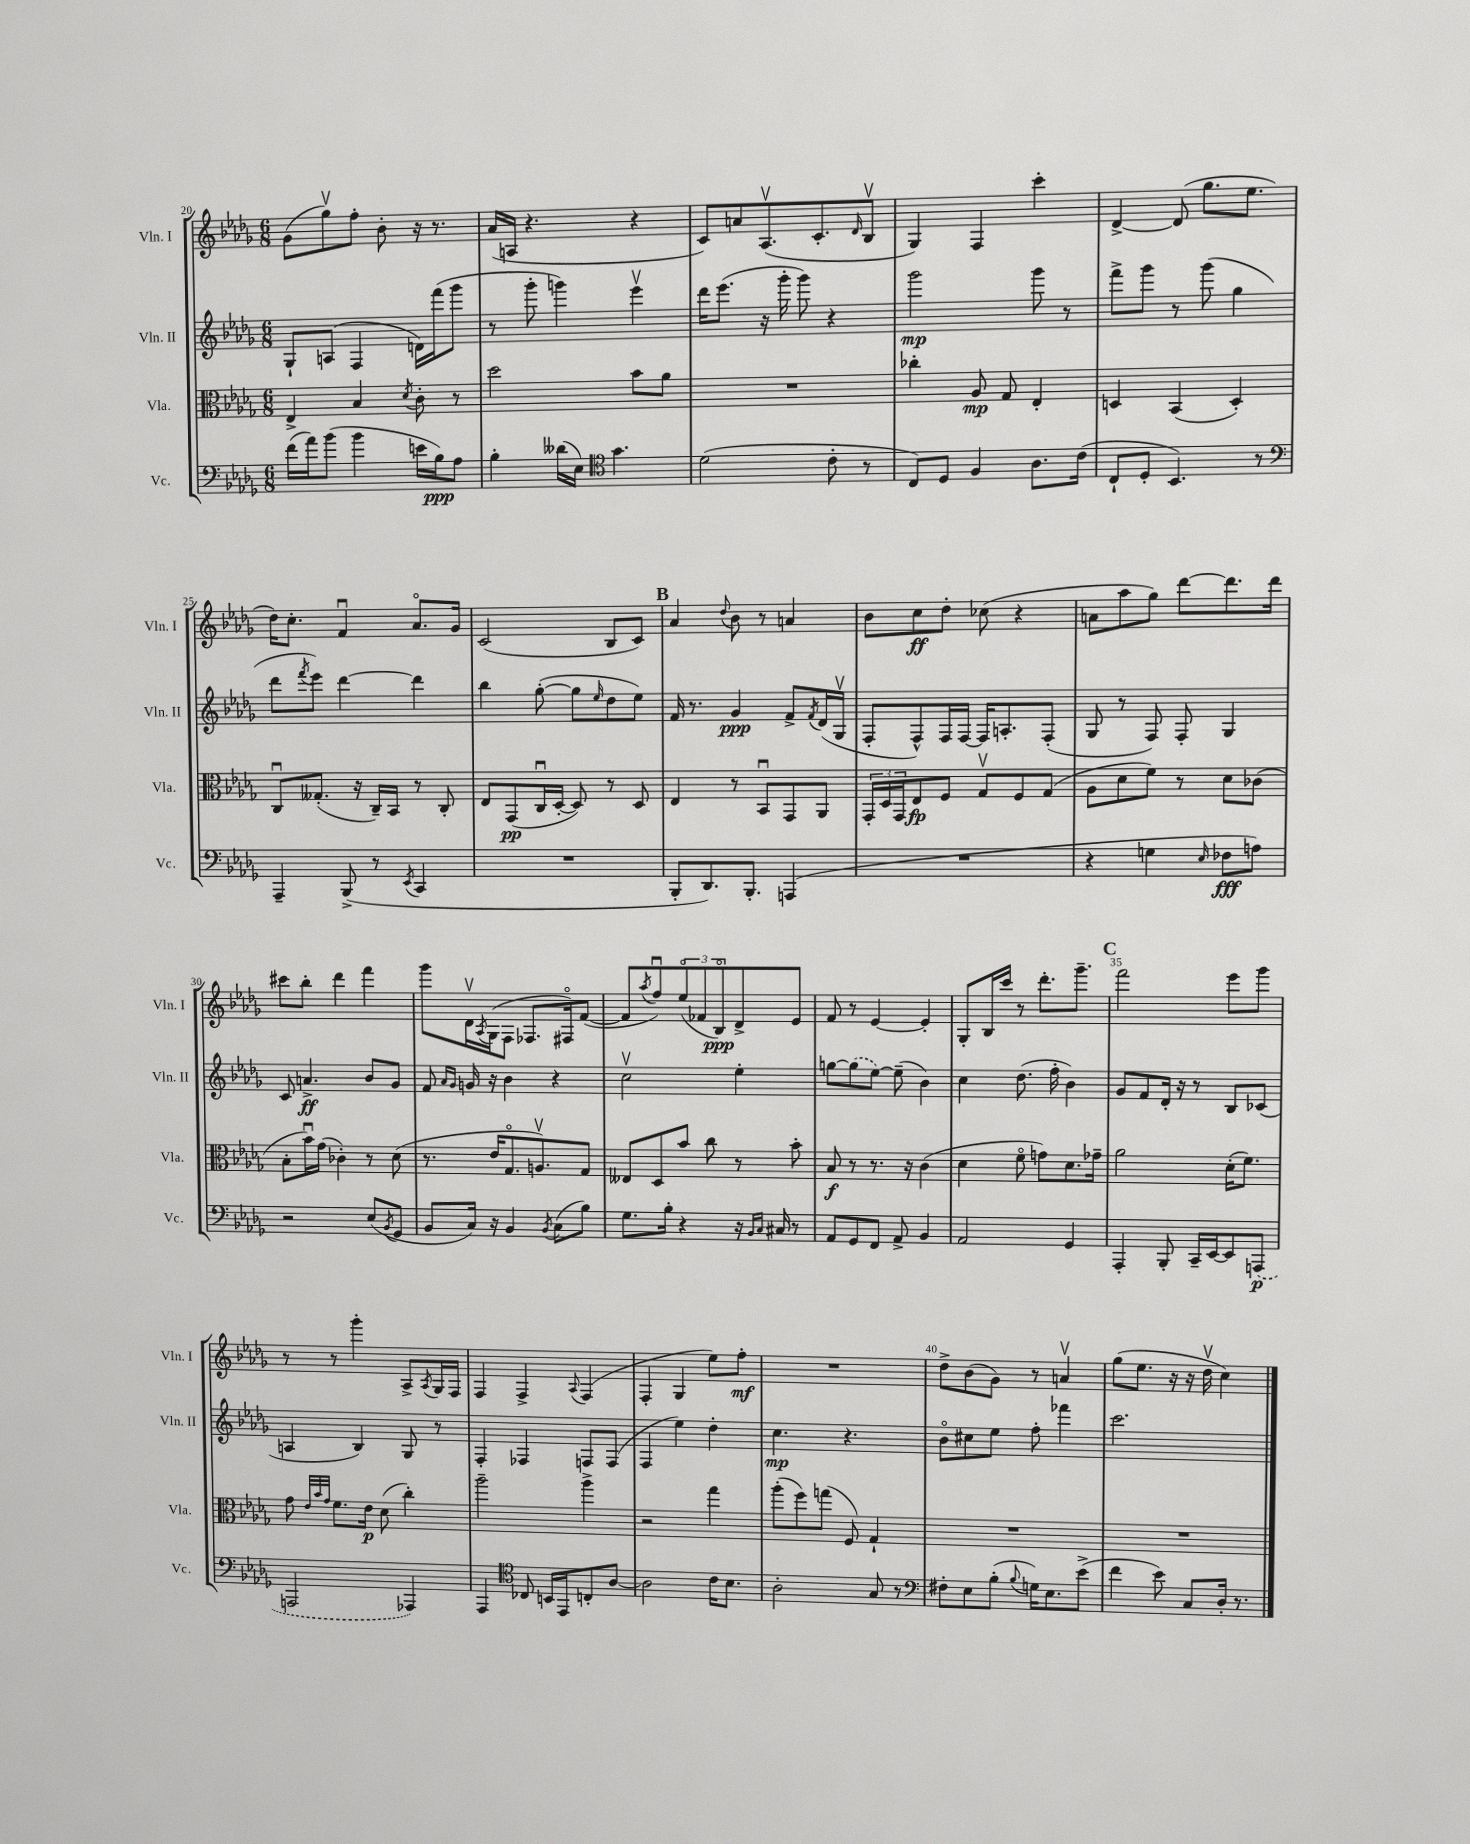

**kern	**kern	**kern	**kern
*staff4	*staff3	*staff2	*staff1
*clefF4	*clefC3	*clefG2	*clefG2
*k[b-e-a-d-g-]	*k[b-e-a-d-g-]	*k[b-e-a-d-g-]	*k[b-e-a-d-g-]
*M6/8	*M6/8	*M6/8	*M6/8
(16f	4E-^	8G-`	(8g-
16a-)	.	.	.
(8b-	.	(8A	8gg-v)
4b-	4B-	4F	8ff'
.	.	.	8b-'
.	8qd-	.	.
16e	8c'	16d)	16r
16B-)	.	(16fff	8.r
8A-	8r	8ggg-	.
=	=	=	=
4B-'	2dd-	8r	(16a-
.	.	.	16A
.	.	8ggg-'	4.r
(16d--	.	4ggg)	.
16E-)	.	.	.
*clefC4	*	*	*
4.g-	.	.	.
.	8b-	4eee-v	4r
.	8a-	.	.
=	=	=	=
(2d-	2.r	16ddd-	8c)
.	.	(8.eee-	.
.	.	.	8a
.	.	16r	(8.A-v
.	.	16ggg-'	.
.	.	8ggg-)	.
.	.	.	8.c'
8c'	.	4r	.
.	.	.	16qqd-
8r	.	.	8B-v
=	=	=	=
8C)	4cc-'	2ggg-	4G-)
8D-	.	.	.
4F	8A-	.	4F
.	8G-	.	.
8.A-	4E-'	8ggg-	4ccc'
.	.	8r	.
(16c	.	.	.
=	=	=	=
8C`	4D	8fff^	[4d-^
8D-'	.	8ggg-	.
4.BB-)	(4BB-	8r	(8d-]
.	.	(8ggg-	8.gg-
.	4D')	4gg-	.
.	.	.	8.ee-
8r	.	.	.
=	=	=	=
*clefF4	*	*	*
4AAA-~	8Cu	8ddd-	16dd-)
.	.	.	8.cc'
.	.	8qfff	.
.	(8.G--'	8eee-)	.
(8BBB-^	.	[4ddd-	4fu
.	16r	.	.
8r	16C~)	.	.
.	16BB-	.	.
8qEE-	.	.	.
4CC	8r	4ddd-]	8.a-o
.	8C'	.	.
.	.	.	16g-
=	=	=	=
2.r	8E-	4bb-	(2c
.	(8GG-	.	.
.	16Cu	([8gg-'	.
.	[16D-'	.	.
.	8D-])	8gg-]	.
.	.	16qqee-	.
.	8r	8dd-	8B-
.	8D-	8ee-)	8c)
=	=	=	=
8BBB-'	4E-	16f	4a-
.	.	8.r	.
8.DD-)	.	.	.
.	.	.	8qqdd-
.	8r	4g-	8b-
8.BBB-'	.	.	.
.	8BB-u	.	8r
(4AAA	8GG-	8f^	4a
.	.	8qf	.
.	8AA-	(16d-	.
.	.	16G-v	.
=	=	=	=
2.r	24GG-'	8F'	8b-
.	24D-	.	.
.	24GG-	.	.
.	8E-	8F^^)	8cc
.	8F	16F	8dd-'
.	.	[16F	.
.	8G-v	16F]	(8cc-
.	.	8.A'	.
.	8F	.	4r
.	(8G-	(8F'	.
=	=	=	=
4r	8A-	8G-	8a
.	8d-	8r	8aa-
4G	8f)	8F)	8gg-)
.	8r	8F'	[8ddd-
16qqE-	.	.	.
8F-	8d-	4G-	8.ddd-]
8A)	(8c-	.	.
.	.	.	16ddd-
=	=	=	=
2r	8B-'	8c	8ccc#
.	16b-u)	4.a^	8bb-'
.	(16g-	.	.
.	4c-')	.	4ddd-
(8E-	8r	8b-	4fff
8qBB-	.	.	.
8GG-	(8d-	8g-	.
=	=	=	=
8BB-	8.r	8f	8ggg-
.	.	16qqa-	.
.	.	16qqg-	.
16C)	.	16g	16d-v
.	.	.	8qA-
16r	16e-	16r	(16G-
4BB-	8.G-o	4b-	8F
.	.	.	8.F-
.	8.Av)	.	.
8qBB-	.	.	.
(8C	.	4r	.
.	.	.	16F#o)
8B-)	8G-	.	([8f
=	=	=	=
8.G-	8E--	2ccv	8f]
.	.	.	8qaa-
.	8D-	.	8ffu)
16B-'	.	.	.
4r	8b-	.	(12ee-o
.	.	.	12f-
.	8cc	.	.
.	.	.	12B-o)
16r	8r	4ee-'	8d-^
16qqBB-	.	.	.
16qqC	.	.	.
16C#	.	.	.
8r	8b-'	.	8e-
=	=	=	=
8AA-	8B-	[8gg	8f
8GG-	8r	(8gg]	8r
8FF	8.r	[8ee-)	[4e-
8AA-^	.	(8ee-~]	.
.	16r	.	.
4BB-	(4c	4b-)	4e-']
=	=	=	=
2AA-	4d-	4cc	8G-'
.	.	.	16B-
.	.	.	16ccc
.	8fo	(8.dd-	8r
.	8g)	.	8.ddd-'
.	.	16ff'	.
4GG-	8.d-	4b-)	.
.	.	.	8.ggg-~
.	16g-~	.	.
=	=	=	=
4AAA-'	2a-	8g-	2fff
.	.	8f	.
8BBB-'	.	16d-'	.
.	.	16r	.
16CC~	.	8r	.
[16EE-	.	.	.
8EE-]	(16d-'	8B-	8eee-
.	8.f)	.	.
(8AAA	.	(8c-	8ggg-
=	=	=	=
2AAA	8g-	4A	8r
.	32qqe-	.	.
.	32qqb-	.	.
.	32qqg-	.	.
.	8.f	.	8r
.	.	4B-)	4ggg-'
.	16e-	.	.
.	(8d-	.	.
4AAA-)	4cc')	8G-	8A-^
.	.	.	8qA-
.	.	8r	16G-
.	.	.	16F
=	=	=	=
4AAA-	2aa-~	4F'	4F
*clefC4	*	*	*
8C-	.	4F-	4F^
16BB	.	.	.
16EE-	.	.	.
.	.	.	8qqA-
8C'	4aa-^	8F	(4F
[8A-	.	(8F	.
=	=	=	=
2A-]	2r	4F	4F'
.	.	4ee-)	4G-
16c	4gg-	4dd-'	8ee-)
8.B-	.	.	.
.	.	.	8ff'
=	=	=	=
2A-'	(8aa-'	4.cc	2.r
.	8ff)	.	.
.	(8gg	.	.
.	8F)	4.r	.
8G-	4G-`	.	.
8r	.	.	.
=	=	=	=
*clefF4	*	*	*
8F#'	2.r	8b-o	8dd-^
8E-	.	8cc#	(8b-
(8B-'	.	8ee-	8g-)
8qqB-	.	.	.
16G)	.	8ff'	8r
8.E-	.	.	.
.	.	4fff-	4av
(8e-^	.	.	.
=	=	=	=
4f	2.r	2.ccc	(8gg-
.	.	.	8.ee-
8e-)	.	.	.
.	.	.	16r
8C	.	.	16r
.	.	.	16dd-v
16D-'	.	.	4cc)
8.r	.	.	.
==	==	==	==
*-	*-	*-	*-
